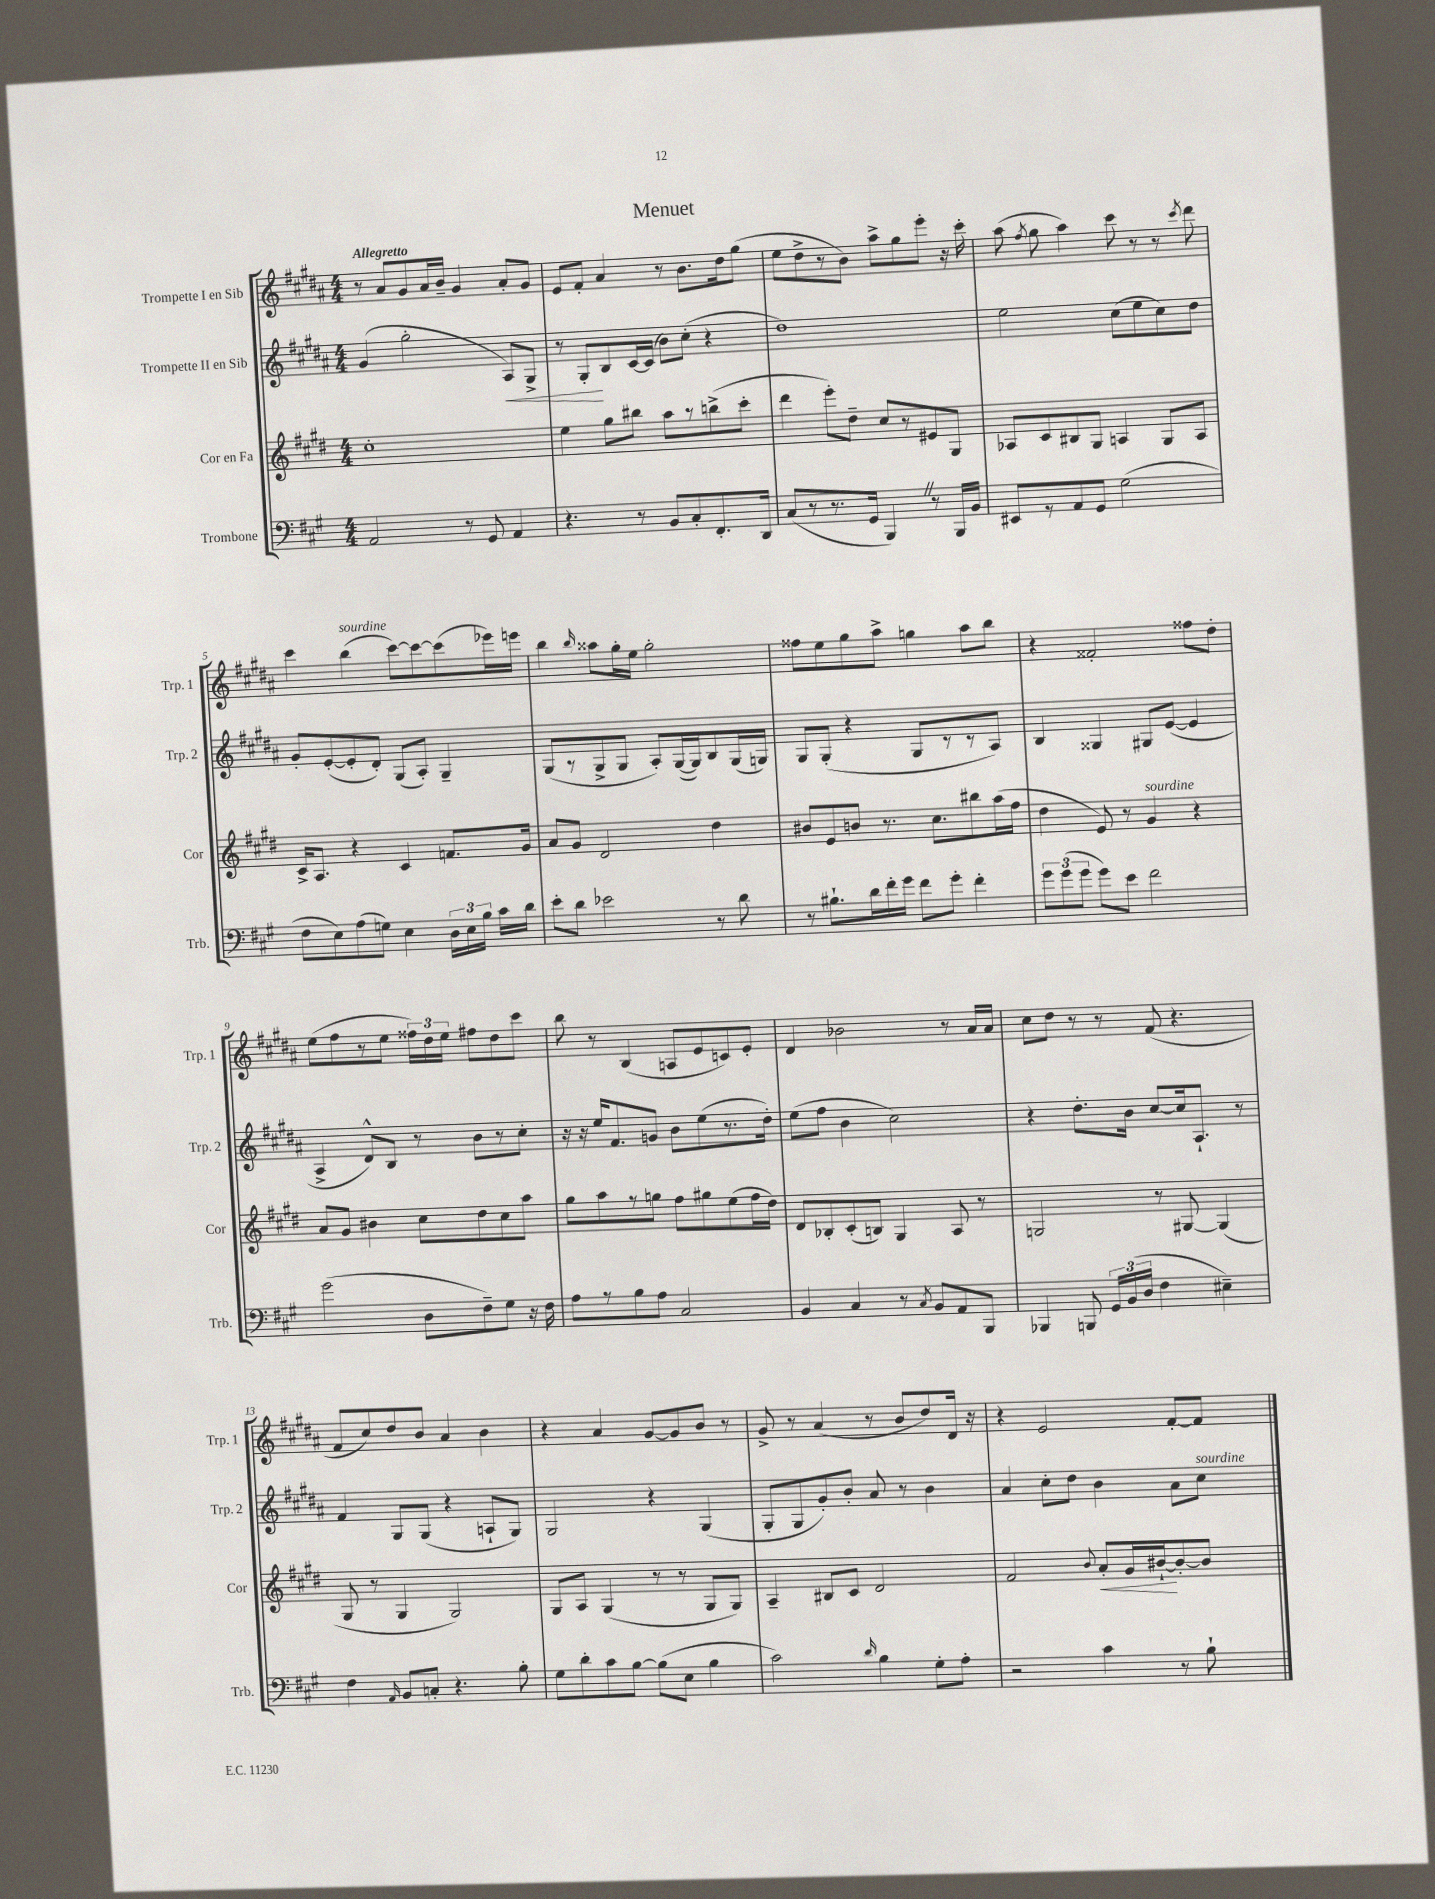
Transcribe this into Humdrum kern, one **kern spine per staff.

**kern	**kern	**kern	**kern
*staff4	*staff3	*staff2	*staff1
*clefF4	*clefG2	*clefG2	*clefG2
*k[f#c#g#]	*k[f#c#g#d#]	*k[f#c#g#d#a#]	*k[f#c#g#d#a#]
*M4/4	*M4/4	*M4/4	*M4/4
2AA	1cc#'	(4g#	8r
.	.	.	8a#
.	.	2gg#'	8g#
.	.	.	16a#
.	.	.	16b~
8r	.	.	4g#
8GG#	.	.	.
4AA	.	8A#)	8a#'
.	.	8G#^	8g#
=	=	=	=
4.r	4ee	8r	8e
.	.	8G#'	8f#'
.	8gg#	8B	4a#
8r	8bb#	[16c#	.
.	.	(16c#]	.
8BB	8aa	8b)	8r
8C#'	8r	(8cc#'	8.b
8.FF#'	(8bb^	4r	.
.	.	.	16dd#
.	8ccc#'	.	(8gg#
16DD	.	.	.
=	=	=	=
(8C#	4ddd#	1dd#)	8ee
8r	.	.	8dd#^
8.r	8eee')	.	8r
.	8dd#~	.	8b)
16GG#	.	.	.
4BBB)	8cc#	.	8aa#^
.	8r	.	8gg#
8r	8e#	.	8eee'
16BBB	8G#	.	16r
16BB	.	.	16ccc#'
=	=	=	=
8EE#	8A-	2ee	(8aa#
.	.	.	8qff#
8r	8c#	.	8gg#
8AA	8B#	.	4aa#)
8GG#	8G#	.	.
(2G#	4A	(8cc#	8ccc#
.	.	8ee	8r
.	8G#	8cc#)	8r
.	.	.	8qccc#
.	8A	8dd#	8ddd#
=	=	=	=
8F#	16c#^	8g#'	4ccc#
.	8.A	.	.
8E)	.	([8e'	.
(8A	4r	8e']	(4bb
8G)	.	8d#')	.
4E	4c#	(8G#	[8ccc#)
.	.	8A#')	8ccc#_
24D	8.f	4G#~	(8ccc#]
24E	.	.	.
24B	.	.	.
16c#	.	.	16eee-)
16d	16g#	.	16eee
=	=	=	=
8e'	8a	(8G#	4bb
8d	8g#	8r	.
.	.	.	16qqbb
2e-	2d#	8G#^	8aa##
.	.	8G#	16gg#'
.	.	.	16ee
.	.	8A#')	2gg#'
.	.	([16G#	.
.	.	16G#])	.
8r	4dd#	8B	.
8d	.	(16G#	.
.	.	16G)	.
=	=	=	=
8r	8b#	8G#	8ff##
8.B#`	8e	(8G#'	8ee
.	8b	4r	8gg#
16d	.	.	.
16f#'	8.r	.	8aa#^
16g#	.	.	.
8f#	.	8G#	4gg
.	8.cc#	.	.
8g#'	.	8r	.
4f#'	8bb#	8r	8aa#
.	(16aa	8A#)	8bb
.	16ff#	.	.
=	=	=	=
12g#	4dd#	4B	4r
(12g#	.	.	.
12g#	.	.	.
8g#)	8e)	4G##	2f##'
8e	8r	.	.
2f#	4g#	8G#	.
.	.	([8e	.
.	4r	4e]	8ff##
.	.	.	8dd#'
=	=	=	=
(2g#	8a	4A#^	(8ee
.	8g#	.	8ff#
.	4b#	8d#^^)	8r
.	.	8B	8ee
8D	8cc#	8r	24ff##)
.	.	.	24dd#
.	.	.	24ee
8F#~)	8dd#	8b	8ff#
8G#	8cc#	8r	8dd#
16r	8aa	8cc#'	8ccc#
16F#	.	.	.
=	=	=	=
8A	8gg#	16r	8bb
.	.	16r	.
8r	8aa	16ee	8r
.	.	8.f#	.
8B	8r	.	(4B
8A	8gg	8g	.
2C#	8ff#	8b	8A
.	8gg#	(8ee	8e
.	(8ee	8.r	8c)
.	16ff#	.	8e'
.	16dd#)	16dd#')	.
=	=	=	=
4BB	8d#	(8ee	4d#
.	8B-'	8ff#	.
4C#	(8c#'	4b	2b-
.	8B)	.	.
8r	4G#	2cc#)	.
8qC#	.	.	.
8BB	.	.	.
8AA	8A	.	8r
8BBB	8r	.	16a#
.	.	.	16a#
=	=	=	=
4BBB-	2G	4r	8cc#
.	.	.	8dd#
8BBB	.	8.dd#'	8r
24GG#	.	.	8r
(24BB	.	.	.
.	.	16b	.
24D	.	.	.
4F#	8r	[8cc#	(8f#
.	[8G#	16cc#]	4.r
.	.	8.A#`	.
4E#~)	(4G#]	.	.
.	.	8r	.
=	=	=	=
4F#	8G#	4f#	8f#
.	8r	.	8cc#)
16qqAA	.	.	.
8BB	4G#	8G#	8dd#
8C'	.	(8G#	8b
4.r	2G#)	4r	4a#
.	.	8A`	4b
8B'	.	8G#)	.
=	=	=	=
8G#	8G#	2G#	4r
8d'	8A	.	.
8c#	(4G#	.	4a#
[8B	.	.	.
(8B]	8r	4r	[8g#
8E	8r	.	8g#]
4B	8G#	(4G#	8b
.	8G#)	.	8r
=	=	=	=
2c#)	4A~	8G#'	8g#^
.	.	8G#	8r
.	8B#	8g#')	(4a#
.	8c#	8b'	.
16qqd	.	.	.
4B	2d#	8a#	8r
.	.	8r	8b
8G#'	.	4b	8dd#)
8A'	.	.	16d#
.	.	.	16r
=	=	=	=
2r	2f#	4a#	4r
.	.	8cc#'	2e
.	.	8dd#	.
.	8qqb	.	.
4c#	8a'	4b	.
.	16g#	.	.
.	[16b#`	.	.
8r	8b#'_	8a#	[8f#'
8B`	8b#]	8cc#	8f#]
==	==	==	==
*-	*-	*-	*-
